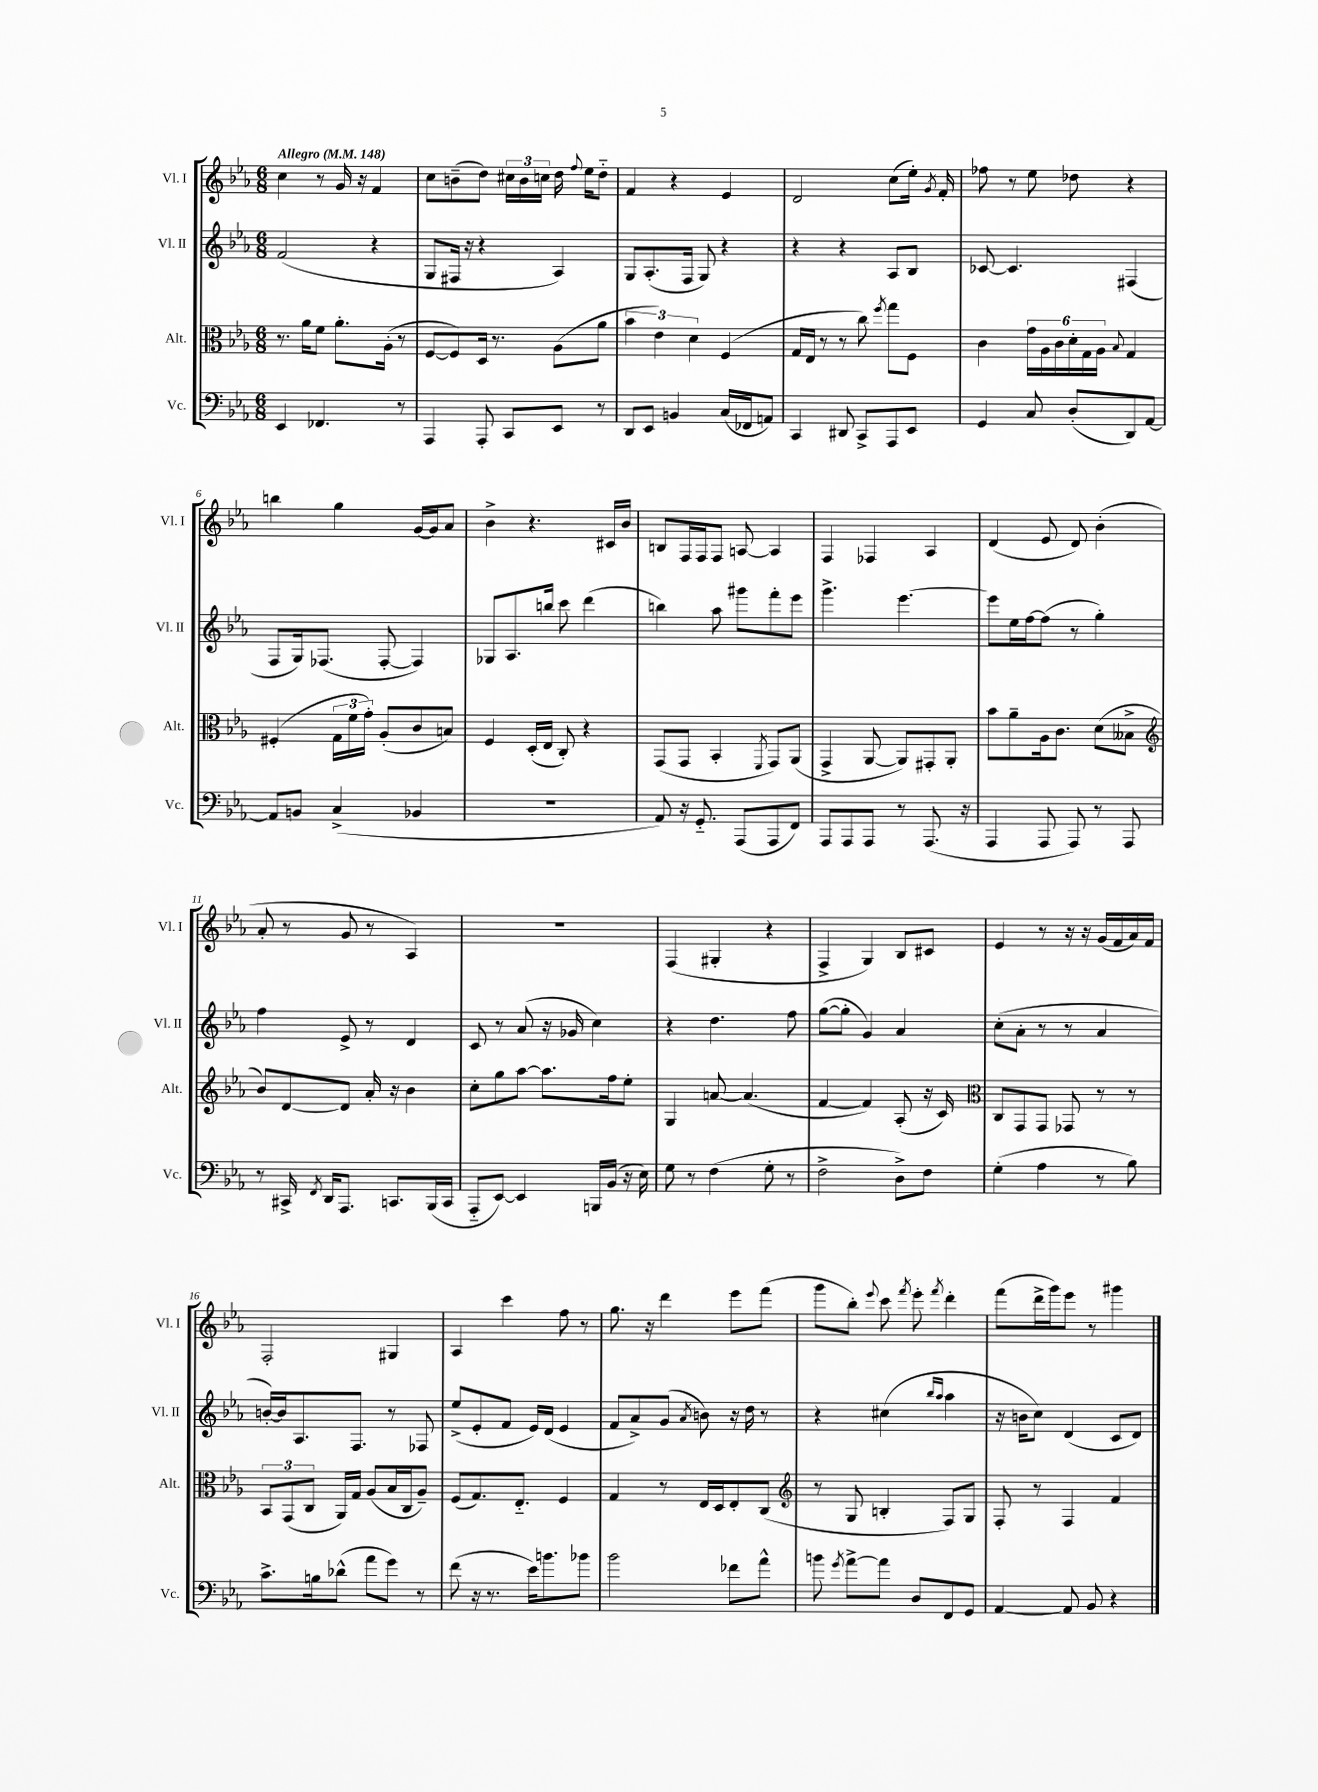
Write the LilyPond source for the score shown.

<<
\new StaffGroup <<
\new Staff = "s0" \with { instrumentName = "Vl. I" shortInstrumentName = "Vl. I" } {
    \clef treble \key ees \major \numericTimeSignature \time 6/8 \tempo "Allegro" 4 = 148
    \autoBeamOff c''4 r8 g'16 r16 f'4 |
    c''8[ b'8--( d''8]) \tuplet 3/2 { cis''16[ b'16 c''16] } d''16 \appoggiatura { f''8 } ees''16[ d''8]-_ |
    f'4 r4 ees'4 |
    d'2 c''8[( ees''16]-.) \acciaccatura { g'8 } f'16-. |
    fes''8 r8 ees''8 des''8 r4 |
    b''4 g''4 g'16[~ g'16 aes'8] |
    bes'4-> r4. cis'16[ bes'16] |
    b8[ f16 f16 f8] a8~ a4 |
    f4 fes4 aes4 |
    d'4( ees'8 d'8) bes'4-.( |
    aes'8-. r8 g'8 r8 aes4) |
    R2. |
    f4( gis4-. r4 |
    f4-> g4) bes8[ cis'8] |
    ees'4 r8 r16 r16 g'16[( f'16 aes'16) f'16] |
    f2-. gis4 |
    aes4 c'''4 f''8 r8 |
    g''8. r16 d'''4 ees'''8[ f'''8]( |
    g'''8[ bes''8]-.) \appoggiatura { ees'''8 } c'''8 \acciaccatura { f'''8 } ees'''8-. \acciaccatura { f'''8 } d'''4-. |
    f'''8[( d'''16-> g'''16) ees'''8] r8 gis'''4 \bar "|." |
}
\new Staff = "s1" \with { instrumentName = "Vl. II" shortInstrumentName = "Vl. II" } {
    \clef treble \key ees \major \numericTimeSignature \time 6/8
    \autoBeamOff f'2( r4 |
    g8[ fis16] r16 r4 aes4) |
    g8[ aes8.-.( f16] g8) r4 |
    r4 r4 aes8[ bes8] |
    ces'8~ ces'4. fis4( |
    f8[ g16) fes8.]( fes8~-. fes4) |
    ges8[ aes8. b''16] c'''8 d'''4( |
    b''4) aes''8 gis'''8[ f'''8-. ees'''8] |
    g'''4.-> ees'''4.~ |
    ees'''8[ ees''16 f''16~ f''8]( r8 g''4-.) |
    f''4 ees'8-> r8 d'4 |
    c'8 r8 aes'8( r16 ges'16 c''4) |
    r4 d''4. f''8 |
    g''8[~( g''8]-. g'4) aes'4 |
    c''8[-.( aes'8]-. r8 r8 aes'4 |
    b'16[~-.) b'16 aes8. f8.] r8 fes8 |
    ees''8[->( ees'8-. f'8] ees'16[) d'16]( ees'4 |
    f'8[ aes'8->) g'8]( \acciaccatura { aes'8 } b'8) r16 d''16 r8 |
    r4 cis''4( \grace { bes''16[ aes''16] } aes''4 |
    r16 b'16[ c''8]) d'4( c'8[ d'8]) \bar "|." |
}
\new Staff = "s2" \with { instrumentName = "Alt." shortInstrumentName = "Alt." } {
    \clef alto \key ees \major \numericTimeSignature \time 6/8
    \autoBeamOff r8. aes'16[ f'8] aes'8.[-. aes16]-.( r8 |
    f8[~ f8) d16] r8. aes8[( aes'8] |
    \tuplet 3/2 { bes'4 ees'4) d'4 } f4( |
    g16[ ees16] r8 r8 c''8) \acciaccatura { f''8 } g''8[ f8] |
    c'4 \tuplet 6/4 { g'16[ aes16 c'16 d'16-. g16 aes16] } \appoggiatura { bes8 } g4 |
    fis4-.( \tuplet 3/2 { g16[ f'16 g'16]-.) } aes8[-.( c'8 b8]) |
    f4 d16[-.( ees16] c8-.) r4 |
    g,8[( g,8] bes,4-. \acciaccatura { f,8 } g,8[) aes,8]( |
    g,4-> aes,8~ aes,8[) gis,8-. aes,8]-. |
    bes'8[ aes'8-- aes16 c'8.] d'8[( beses8]-> |
    \clef treble bes'8[) d'8~ d'8] aes'16-. r16 bes'4 |
    c''8[-. g''8 aes''8]~ aes''8.[ f''16 ees''8]-. |
    g4 a'8~ a'4.( |
    f'4~ f'4) aes8-.( r16 c'16) |
    \clef alto c8[ g,8 g,8] ges,8 r8 r8 |
    \tuplet 3/2 { bes,8[ g,8( c8] } aes,16[) g16] aes8[( bes16 c16 aes8]--) |
    f8[( g8.) ees8.]-_ f4 |
    g4 r8 ees16[ d16 ees8-. c8]( |
    \clef treble r8 g8 b4-. f8[) g8] |
    f8-. r8 f4 f'4 \bar "|." |
}
\new Staff = "s3" \with { instrumentName = "Vc." shortInstrumentName = "Vc." } {
    \clef bass \key ees \major \numericTimeSignature \time 6/8
    \autoBeamOff ees,4 fes,4. r8 |
    aes,,4 aes,,8-. c,8[ ees,8] r8 |
    d,8[ ees,8] b,4 c16[( fes,16 a,8]) |
    c,4 dis,8 c,8[-> aes,,8 ees,8] |
    g,4 c8 d8[-.( d,8) aes,8]~ |
    aes,8[ b,8] c4->( bes,4 |
    r2. |
    aes,8) r16 g,8.-_ aes,,8[( aes,,8 f,8]) |
    aes,,8[ aes,,8 aes,,8] r8 aes,,8.( r16 |
    aes,,4 aes,,8 aes,,8) r8 aes,,8 |
    r8 cis,16-> \acciaccatura { f,8 } d,16[ aes,,8.] c,8.[ bes,,16( c,16] |
    aes,,8[-_ ees,8]~) ees,4 b,,16[ bes,16]( r16 ees16) |
    g8 r8 f4( g8-. r8 |
    f2-> d8[->) f8] |
    g4-.( aes4 r8 bes8) |
    c'8.[-> b16 des'8]-^( aes'8[ g'8]) r8 |
    f'8( r16 r8. ees'16[) b'8. bes'8] |
    bes'2 fes'8[ aes'8]-^ |
    b'8 \acciaccatura { g'8 } aes'8[~-> aes'8] d8[ f,8 g,8] |
    aes,4~ aes,8 bes,8 r4 \bar "|." |
}
>>
>>
